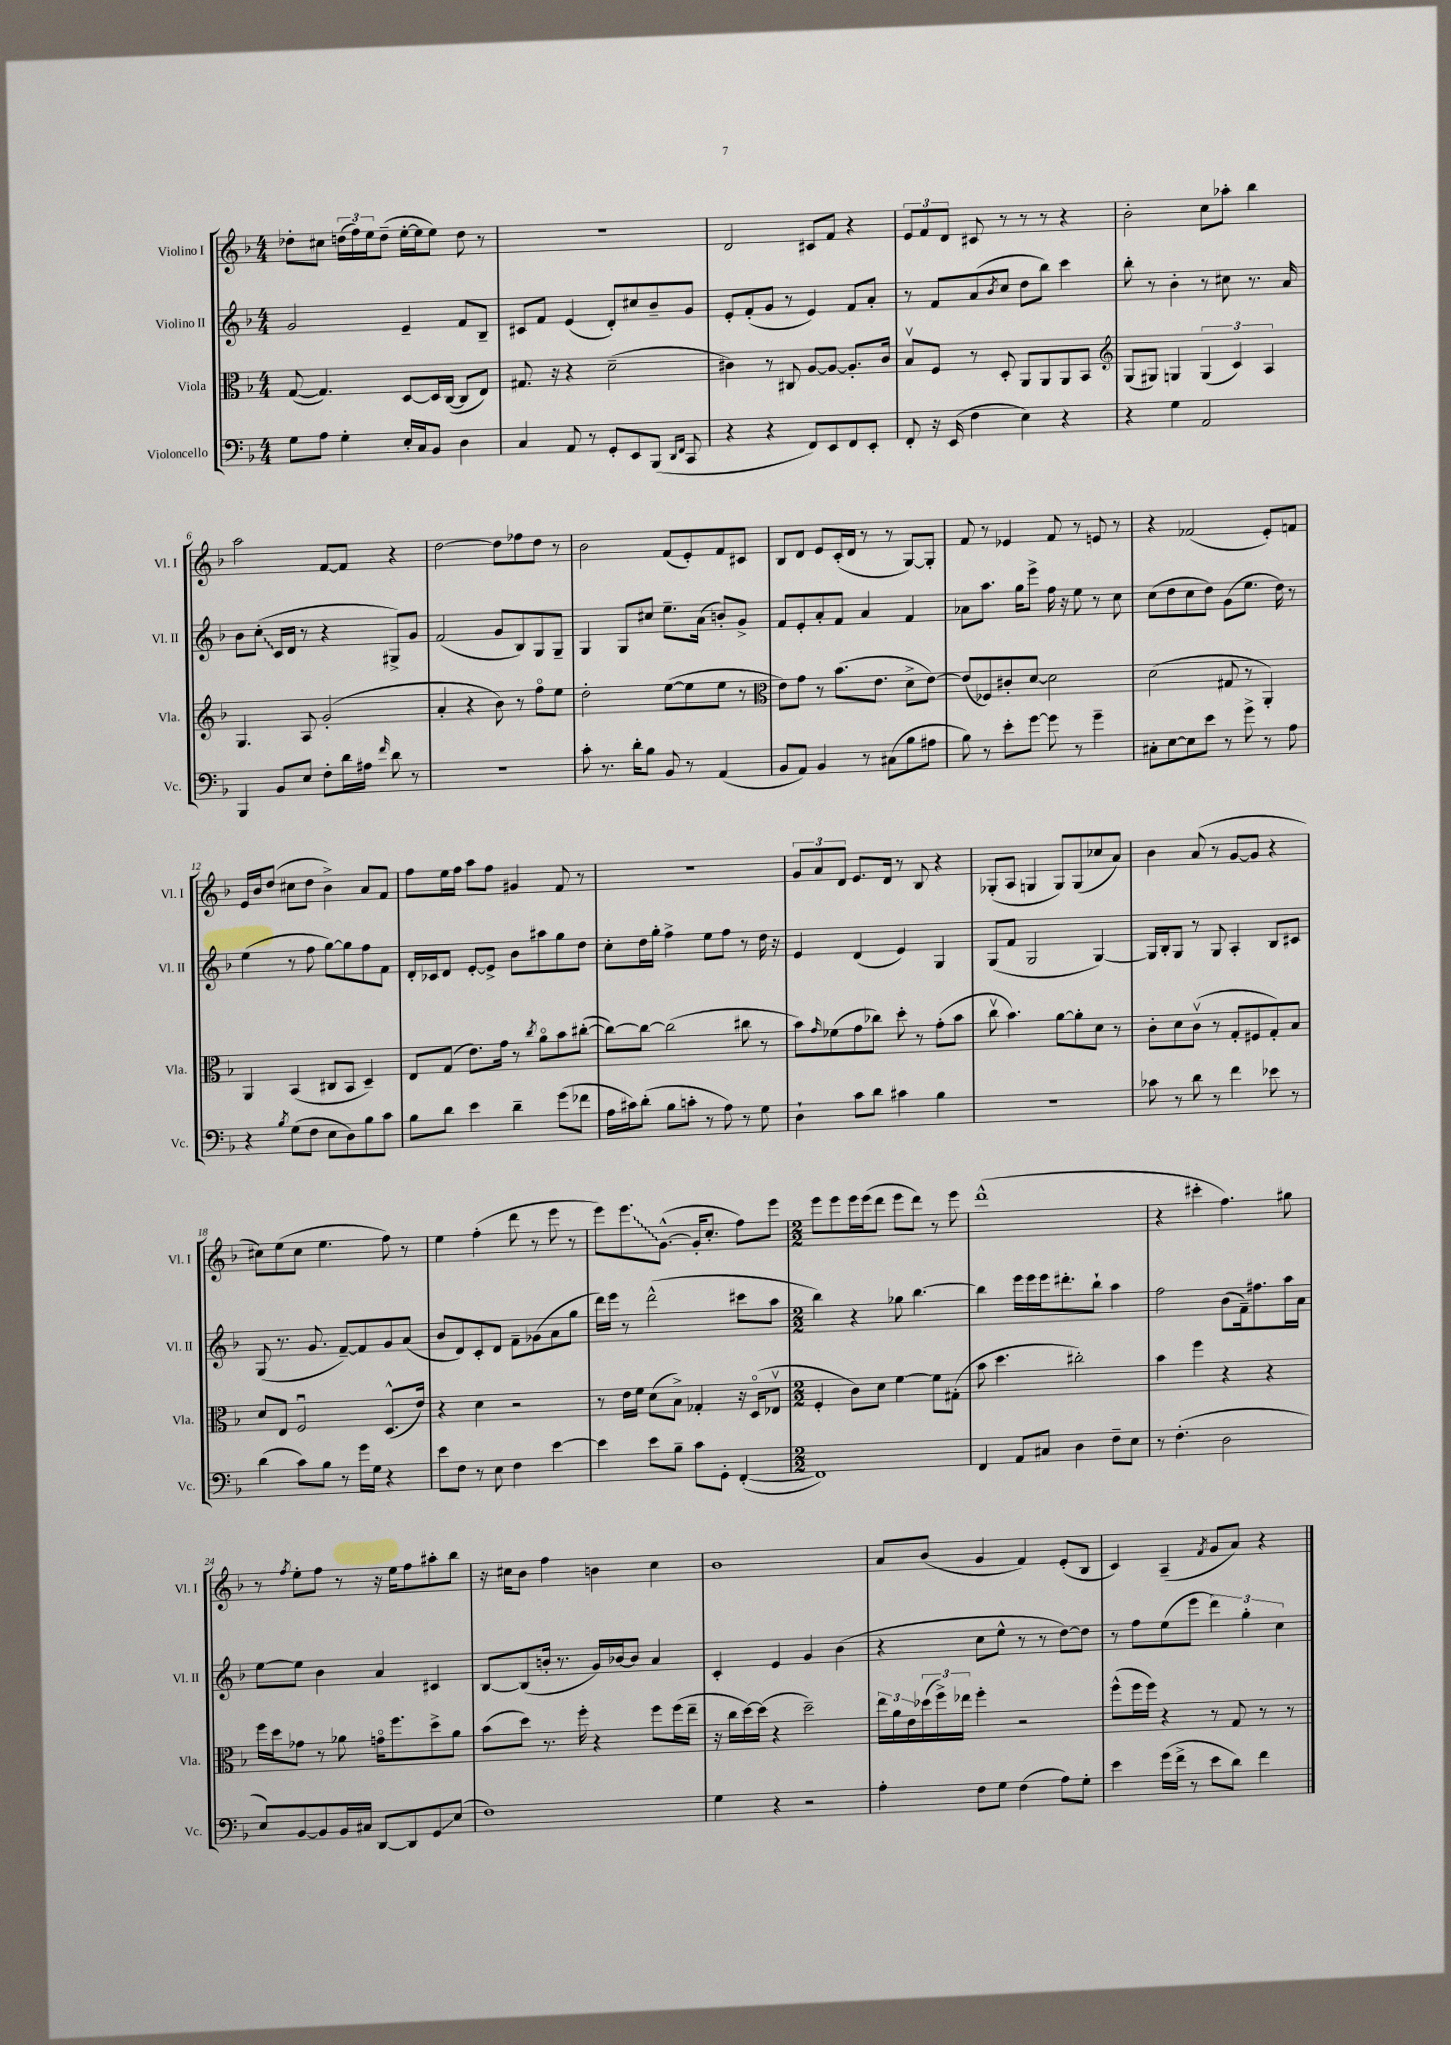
<<
\new StaffGroup <<
\new Staff = "s0" \with { instrumentName = "Violino I" shortInstrumentName = "Vl. I" } {
    \clef treble \key f \major \numericTimeSignature \time 4/4
    des''8-. cis''8 \tuplet 3/2 { d''16( f''16) e''16 } d''8--( e''16~-. e''16 e''8) d''8 r8 |
    r1 |
    d'2 cis'8 f'8 r4 |
    \tuplet 3/2 { e'8 f'8 d'8 } cis'8 r8 r8 r8 r4 |
    bes'2-. c''8 aes''8-. bes''4 |
    a''2 f'8~ f'8 r4 |
    d''2~ d''8 fes''8 d''8 r8 |
    bes'2 f'8( e'8-.) f'8 cis'8 |
    bes8 d'8 e'8 c'16-.( d'16 r8 r8 g8~) g8-. |
    f'8 r8 ees'4 f'8 r8 e'8 r8 |
    r4 fes'2( e'8-.) f'8 |
    e'16 bes'16 d''8( cis''8 d''8 bes'4->) a'8 f'8 |
    f''8 e''16 f''16 a''8 f''8 gis'4 f'8 r8 |
    R1 |
    \tuplet 3/2 { g'8 a'8 d'8 } e'8. d'16 r8 bes8 r4 |
    ges8-.( a8 g4 g8) g8( ces''8 a'8) |
    bes'4 a'8( r8 g'8~ g'8 r4 |
    cis''8) e''8( cis''8 e''4. f''8) r8 |
    e''4 f''4-.( d'''8 r8 e'''8 r8 |
    e'''8) \once \override Glissando.style = #'zigzag e'''8.\glissando g'8.~-^( g'16-. c''8.-. f''8) e'''8 |
    \numericTimeSignature \time 2/2 e'''8 e'''8 e'''16 e'''16( d'''8 e'''8 d'''8) r8 e'''8 |
    d'''1-^( |
    r4 cis'''4-. f''4.) gis''8 |
    r8 \acciaccatura { f''8 } e''8-. f''8 r8 r16 e''16 f''8 ais''8-. bes''8 |
    r16 cis''16 bes'8 f''4 b'4 cis''4 |
    bes'1 |
    a'8 bes'8( g'4 f'4) e'8-.( bes8 |
    c'4) a4--( \acciaccatura { f'8 } g'8 a'8) r4 \bar "|." |
}
\new Staff = "s1" \with { instrumentName = "Violino II" shortInstrumentName = "Vl. II" } {
    \clef treble \key f \major \numericTimeSignature \time 4/4
    g'2 e'4-- f'8 bes8-- |
    cis'8 f'8 e'4( d'8-.) cis''8 bes'8-- g'8 |
    e'8-. f'8-.( g'8 r8 e'4) f'8 a'8-. |
    r8 f'8 a'8( \acciaccatura { bes'8 } c''8 d''8 bes''8) c'''4 |
    bes''8-. r8 bes'4-. r8 cis''8 r8. a'16 |
    bes'8 \once \override Glissando.style = #'zigzag c''8-.\glissando( c'16 d'16 r8 r4 gis8->) g'8 |
    f'2( g'8 bes8) g8 g8-- |
    g4 g8 cis''8 e''8.-- a'16( b'8-.) g'8-> |
    f'8 e'8-. a'8-. f'8 a'4 f'4 |
    aes'8 a''8. g''16 e'''8-> f''16 r16 e''8 r8 c''8 |
    c''8( d''8 c''8 d''8) g'8( e''8. d''16) r8 |
    e''4( r8 f''8 g''8~) g''8 f''8 f'8 |
    d'16-. ces'16 d'8 e'8~-. e'8-> bes'8 ais''8 g''8 d''8 |
    c''8-. d''16 g''16-. f''4-> e''8 f''8 r8 d''16 r16 |
    e'4 d'4( e'4) g4 |
    g8( f'8 g2 g4~) |
    g16 bes16-. g8 r8 g8 a4-. bes8 cis'8 |
    g8( r8. g'8. f'8~--) f'8 g'8 a'8( |
    bes'8 d'8) c'8-. d'8 f'8-- ges'8( a'8 g''8 |
    d'''16) e'''16 r8 d'''2-^( cis'''8 a''8 |
    \numericTimeSignature \time 2/2 bes''4) r4 ges''8 bes''4.~ |
    bes''4 e'''16 e'''16 e'''16 dis'''8.-. bes''8-! a''4 |
    f''2 bes'8( f'16--) fis''8. a''16 a'16 |
    e''8~ e''8 bes'4 a'4 cis'4 |
    bes8~ bes8( b'16-. r8. g'16) bes'16~ bes'8 a'4 |
    c'4-. e'4 g'4 bes'4( |
    r4 c''8 e''8-^ r8 r8 d''8~) d''8 |
    r8 f''8 e''8( e'''8 \tuplet 3/2 { d'''4) g''4-. c''4 } \bar "|." |
}
\new Staff = "s2" \with { instrumentName = "Viola" shortInstrumentName = "Vla." } {
    \clef alto \key f \major \numericTimeSignature \time 4/4
    g8~( g4.) d8~ d16 c16~( c8 e8) |
    gis8. r16 r4 d'2--( |
    cis'4) r8 cis8 a8~ a8~ a8.-. cis'16 |
    bes8\upbow f8 r8 d8-. a,8 a,8 a,8 bes,8 |
    \clef treble g8( gis8) g4 \tuplet 3/2 { g4( c'4) a4 } |
    g4. a8 g'2-.( |
    a'4-. r4 bes'8) r8 f''8\flageolet e''8 |
    d''2-. e''8~( e''8 e''8 r8 |
    \clef alto e'8) g'8 r8 bes'8.( e'8. d'8-> e'8~) |
    e'8( fes8) cis'8-. d'8~ d'2 |
    d'2( gis8 r8 a,4-.) |
    a,4 bes,4( cis8 bes,8 d4--) |
    e8 g8( e'8.) g'16 r8 \acciaccatura { c''8 } a'8\flageolet bes'8 cis''8~-.( |
    cis''8~) cis''8~ cis''2( cis''8 r8 |
    bes'8) \grace { g'16 } fes'8( g'8 ces''8) d''8-. r8 g'8-.( bes'8 |
    c''8\upbow bes'4.) a'8~ a'8-. d'8 r8 |
    c'8-. d'8 c'8\upbow( r8 g8-. fis8 g8-.) bes8 |
    d'8 e8 f2\downbow d8.-^( e'16) |
    r4 d'4 r2 |
    r8 e'16 f'16 d'8( bes8->) ges4-. r16 d16\flageolet( ees8\upbow |
    \numericTimeSignature \time 2/2 f4-. c'8) d'8 f'4~ f'8 gis8-.( |
    bes'8 d''4. cis''2-.) |
    bes'4 f''4 r4 r4 |
    f''16 d''16 ges'8 r8 aes'8 g'16\flageolet f''8. d''8-> aes'8 |
    bes'8( d''8) r8. f''16-. r4 f''8 f''16( e''16-- |
    r16 c''16 d''16~) d''16( r4 d''2--) |
    \tuplet 3/2 { e''16 a'16 e'16 } \tuplet 3/2 { des''16( f''16->) ees''16 } f''4-. r2 |
    f''8-^( f''16 f''16) r4 r8 g8 r8 r8 \bar "|." |
}
\new Staff = "s3" \with { instrumentName = "Violoncello" shortInstrumentName = "Vc." } {
    \clef bass \key f \major \numericTimeSignature \time 4/4
    g8 a8 g4-. e16-. c16 bes,8 d4 |
    c4 a,8 r8 g,8-. e,8 bes,,8( \grace { d,16 f,16 } c,8 |
    r4 r4 f,8) e,8 f,8 e,8-. |
    f,8-. r16 e,16( f4 e4) r4 |
    r4 g4 a,2 |
    bes,,4 bes,8 e8 f8-. d'16 ais16 \grace { f'16 } d'8 r8 |
    R1 |
    c'8-. r8. d'16-. bes8 bes,8 r8 a,4( |
    bes,8 a,8) bes,4 r8 cis8( bes8 ais8 |
    bes8) r8 e'8-. g'8~ g'8 r8 g'4-- |
    cis8-. e8~ e8 e'8 r8 g'8-> r8 a8 |
    r4 \acciaccatura { bes8 } g8( f8 e8 d8) bes8 c'8 |
    bes8 d'8 e'4 d'4-- g'8( fes'8 |
    a16 cis'16) d'8-.( bes8 c'8-. r8 a8) r8 g8 |
    d4-! c'8 d'8 cis'4 bes4 |
    R1 |
    ces'8 r8 d'8 r8 f'4 ees'8 r8 |
    d'4( c'8) bes8 r8 g'16 g16 r4 |
    e'8 f8 r8 e8 f4 e'4~ |
    e'4 e'8 bes8-- c'8 g,8-. f,4~-.( |
    \numericTimeSignature \time 2/2 f,1) |
    f,4 a,8 cis8 d4 f8-- e8 |
    r8 f4.-.( d2 |
    e8) bes,8~ bes,8 bes,16 cis16 d,8~ d,8 g,8\glissando e8( |
    f1) |
    g4 r4 r2 |
    a4-. f8 g8 f4( a8) g8-. |
    e'4 g'16( f'16-> r8 e'8 d'8) f'4 \bar "|." |
}
>>
>>
